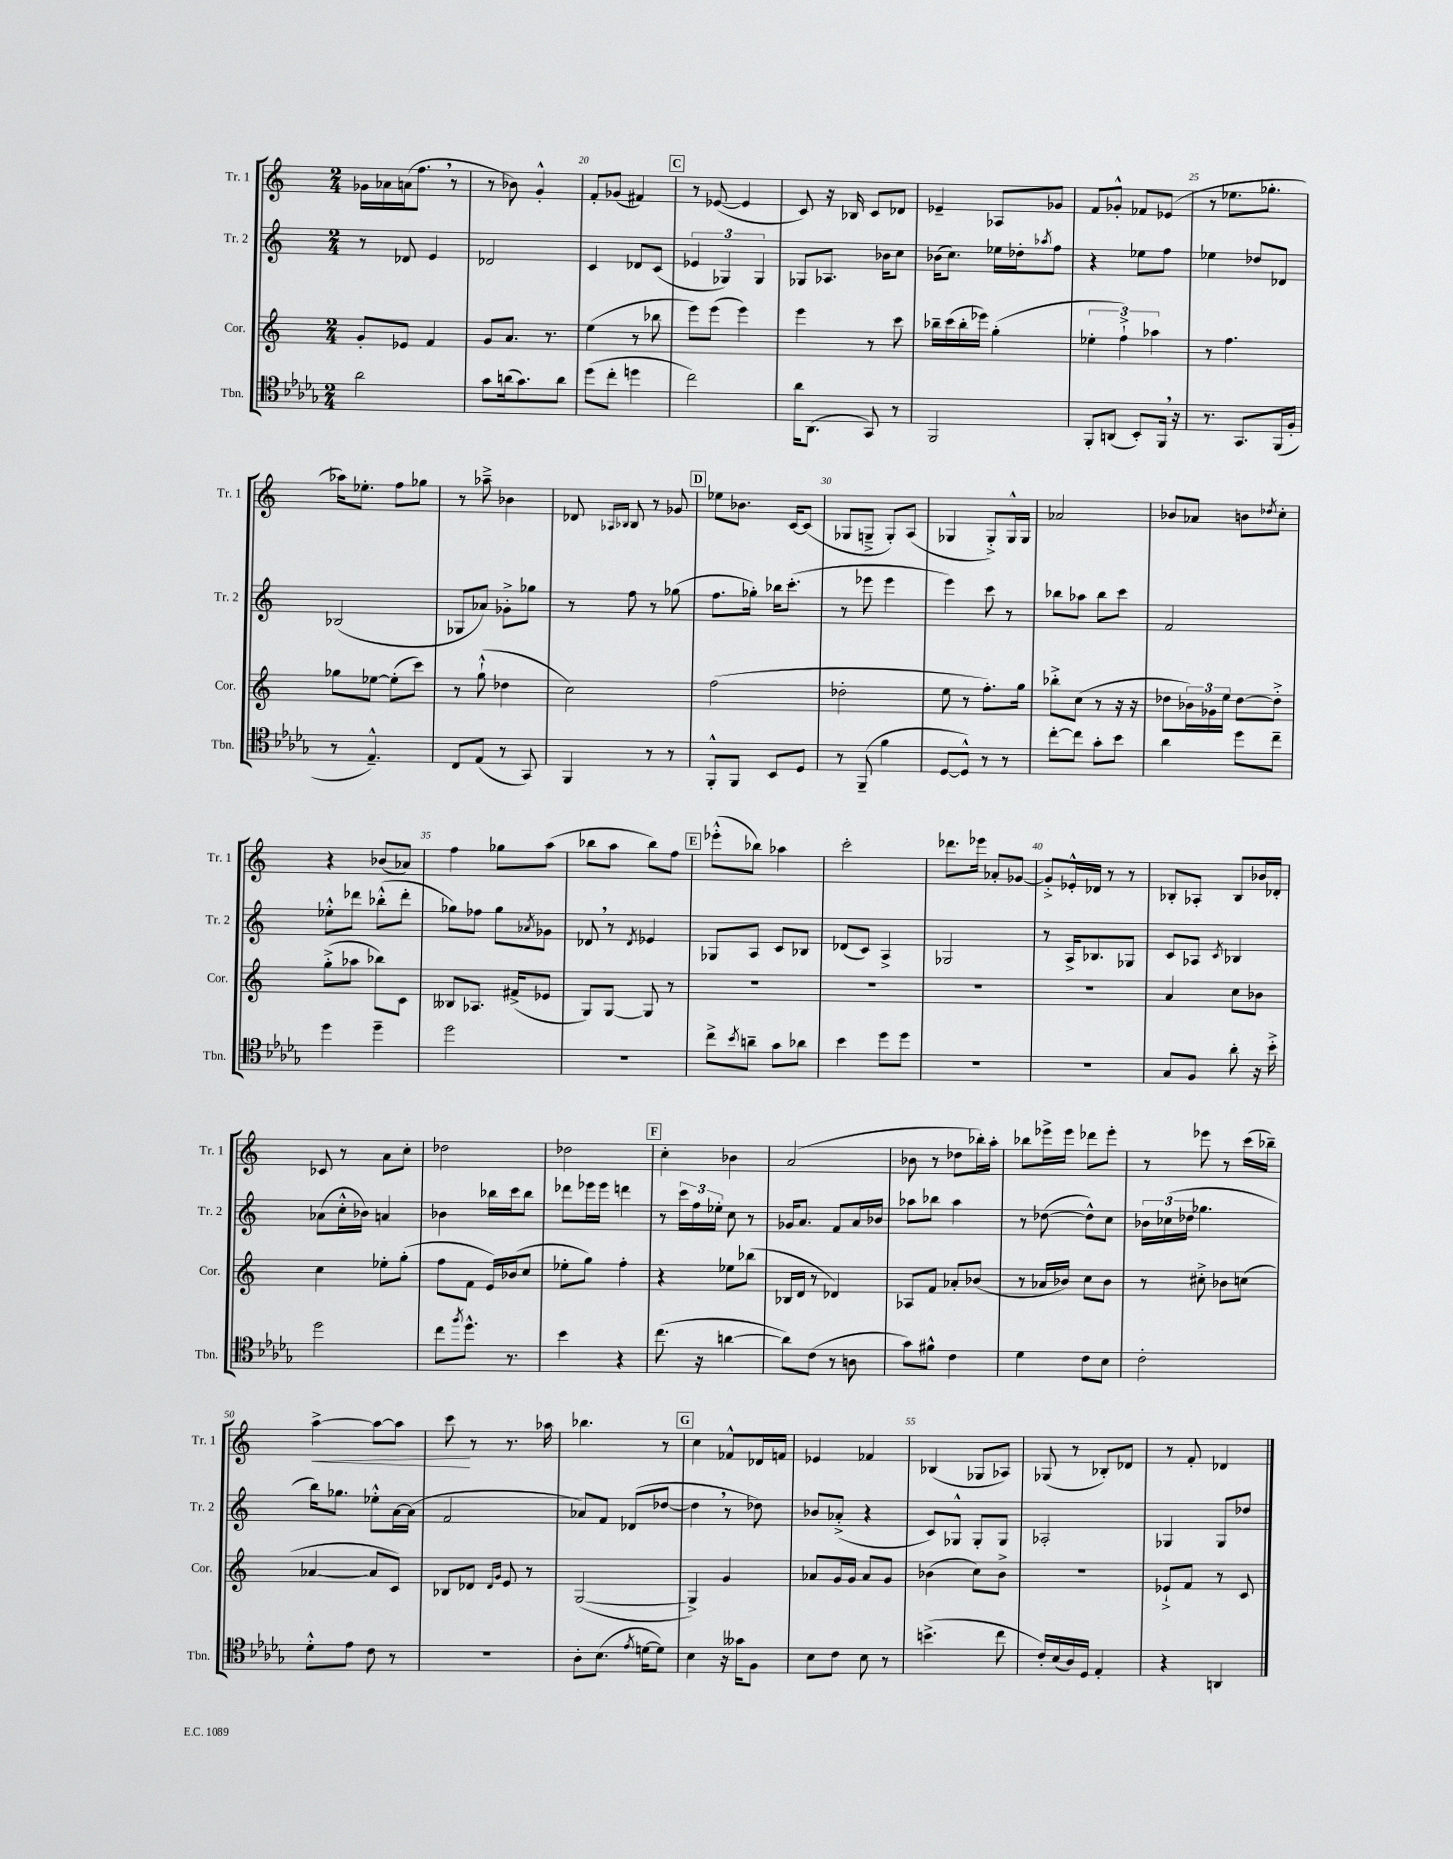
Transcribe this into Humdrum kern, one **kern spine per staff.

**kern	**kern	**kern	**kern	**dynam
*part4	*part3	*part2	*part1	*part1
*staff4	*staff3	*staff2	*staff1	*staff1
*I"Tbn.	*I"Cor.	*I"Tr. 2	*I"Tr. 1	*
*I'Tbn.	*I'Cor.	*I'Tr. 2	*I'Tr. 1	*
*clefC4	*clefG2	*clefG2	*clefG2	*
*k[b-e-a-d-g-]	*k[]	*k[]	*k[]	*
*M2/4	*M2/4	*M2/4	*M2/4	*
=18	=18	=18	=18	=18
2a-\	8g'/L	8r	16g-X\LL	.
.	.	.	16a-X\	.
.	8e-X/J	8d-X/	(16an\J	.
.	.	.	8.ff,\J	.
.	4f/	4e/	.	.
.	.	.	8r	.
=19	=19	=19	=19	=19
8g-\L	8g/L	2d-X/	8r	.
(16an\k	8.a/J	.	8b-X\)	.
8.g-\)	.	.	.	.
.	.	.	4g'^^/	.
.	8.r	.	.	.
8a\J	.	.	.	.
=20	=20	=20	=20	=20
(8dd-\L	(4ee\	4c/	8f'/L	.
8cc'\J	.	.	(8g-X/J	.
4ddn\	8r	8d-X/L	4f#X/)	.
.	8bb-X\	(8c/J	.	.
!!LO:REH:place=s1:t=C
=21	=21	=21	=21	=21
2cc\)	8eee\L)	6e-X/	8r	.
.	(8eee\J	.	([8e-X/	.
.	.	6G-X/)	.	.
.	4eee\)	.	4e-/]	.
.	.	6G-/	.	.
=22	=22	=22	=22	=22
16a-\KL	4eee\	8G-X/L	8c/)	.
(8.AA-\J	.	.	.	.
.	.	8.A-X/J	16r	.
.	.	.	16B-X/	.
8GG-/)	8r	.	8c/L	.
.	.	16b-X\KL	.	.
8r	8ccc\	8cc\J	8d-X/J	.
=23	=23	=23	=23	=23
2FF/	16bb-X~\LL	(16b-X\KL	4e-X~/	.
.	(16ccc\	8.cc\J)	.	.
.	16bb-'\	.	.	.
.	16eee-X\JJ)	.	.	.
.	(4gg'\	16ee-X\LL	8A-X/L	.
.	.	16dd-X'\J	.	.
.	.	8qaa-X/	.	.
.	.	8ff\J	8g-X/J	.
=24	=24	=24	=24	=24
8FF'/L	6ee-X'\	4r	8f/L	.
(8AAn/J	.	.	8g-X'^^/J	.
.	6ff`^\)	.	.	.
8BB-'/L)	.	8ee-X\L	8f-X/L	.
.	6aa-X\	.	.	.
16FF,/Jk	.	8ff\J	(8e-X/J	.
16r	.	.	.	.
=25	=25	=25	=25	=25
8.r	8r	4ee-X\	8r	.
.	4.ff\	.	8.ee-X\L	.
8.GG-/L	.	.	.	.
.	.	8dd-X/L	.	.
.	.	.	8.gg-X'\J	.
(16FF/L	.	8d-X/J	.	.
16F'/JJ	.	.	.	.
!!LO:LB:g=z
=26	=26	=26	=26	=26
8r	8gg-X\L	(2B-X/	16aa-X\KL)	.
.	.	.	8.ee-X'\J	.
4.E-~^^/)	[8ee-X\J	.	.	.
.	(8ee-'\L]	.	8ff\L	.
.	8ccc\J)	.	8gg-X\J	.
=27	=27	=27	=27	=27
8C/L	8r	8G-X/L	8r	.
(8E-/J	(8gg`^^\	8a-X/J)	8aa-X~^\	.
8r	4dd-X\	8g-X'^\L	4b-X\	.
8GG-/)	.	8gg-X\J	.	.
=28	=28	=28	=28	=28
4FF/	2cc\)	8r	8d-X/	.
.	.	.	16qqA-X/LL	.
.	.	.	16qqB-X/JJ	.
.	.	8ff\	8B-/	.
8r	.	8r	8r	.
8r	.	(8gg-X\	8g-X/	.
!!LO:REH:place=s1:t=D
=29	=29	=29	=29	=29
8FF'^^/L	(2ff\	8.ff\L	8ee-X\L	.
8FF/J	.	.	8.b-X\J	.
.	.	16gg-X'\Jk)	.	.
8BB-/L	.	16bb-X\KL	.	.
.	.	(8.ccc'\J	[16c/KL	.
8D-/J	.	.	(8c/J]	.
=30	=30	=30	=30	=30
8r	2dd-X'\	8r	8G-X/L	.
(8FF~/	.	8eee-X\	8Gn~^/J	.
4f\	.	4eee-\	8G'/L)	.
.	.	.	(8A/J	.
=31	=31	=31	=31	=31
[8D-/L	8ee\	4eee\)	4G-X/	.
8D-^^/J])	8r	.	.	.
8r	8.ff'\L)	8ccc\	8G-'^/L)	.
8r	.	8r	16G-^^/L	.
.	16gg\Jk	.	16G-/JJ	.
=32	=32	=32	=32	=32
[8cc'\L	8bb-X'^\L	8bb-X\L	2a-X/	.
8cc\J]	(8cc\J	8aa-X\J	.	.
8g-'\L	8r	8bb-\L	.	.
8b-\J	16r	8ccc\J	.	.
.	16r	.	.	.
=33	=33	=33	=33	=33
4a-\	8dd-X\L	2f/	8b-X/L	.
.	24b-X\L)	.	8a-X/J	.
.	24g-X\	.	.	.
.	24ee\JJ	.	.	.
8dd-\L	[8dd-\L	.	8bn\L	.
.	.	.	8qdd-X/	.
8cc~\J	8dd-'^\J]	.	8cc'\J	.
!!LO:LB:g=z
=34	=34	=34	=34	=34
4dd-\	(8gg'^\L	8ee-X'^^\L	4r	.
.	8aa-X\J	8ddd-X\J	.	.
4dd-~\	8bb-X\L)	(8bb-X'^^\L	(8b-X/L	.
.	8c\J	8ddd-'\J	8a-X/J)	.
=35	=35	=35	=35	=35
2dd-\	8B--X/L	8gg-X\L)	4ff\	.
.	8.A-X/J	8ff-X\J	.	.
.	.	8gg-\L	8gg-X\L	.
.	(16f#X^/KL	.	.	.
.	.	8qa-X/	.	.
.	8e-X/J	8g-X\J	(8aa\J	.
=36	=36	=36	=36	=36
2r	8G/L)	8d-X,/	8bb-X\L	.
.	[8G/J	8r	8aa\J	.
.	.	8qd-/	.	.
.	8G/]	4e-X/	8bb-\L)	.
.	8r	.	8ff\J	.
!!LO:REH:place=s1:t=E
=37	=37	=37	=37	=37
8cc^\L	2r	8G-X/L	(8eee-X'^^\L	.
8qb-/	.	.	.	.
8an~\J	.	8A/J	8bb-X\J)	.
8g-\L	.	8c/L	4aa-X\	.
8a-X\J	.	8B-X/J	.	.
=38	=38	=38	=38	=38
4b-\	2r	(8d-X/L	2ccc'\	.
.	.	8c/J)	.	.
8dd-\L	.	4A^/	.	.
8dd-\J	.	.	.	.
=39	=39	=39	=39	=39
2r	2r	2G-X/	8.ddd-X\L	.
.	.	.	16eee-X\Jk	.
.	.	.	8a-X'/L	.
.	.	.	[8g-X/J	.
=40	=40	=40	=40	=40
2r	2r	8r	8g-'^/L]	.
.	.	16A^/KL	16e-X'^^/L	.
.	.	8.B-X/	16d-X/JJ	.
.	.	.	8r	.
.	.	8G-X/J	8r	.
=41	=41	=41	=41	=41
8G-/L	4a/	8c/L	8B-X'/L	.
8F/J	.	8A-X/J	8A-X'/J	.
.	.	8qc/	.	.
8a-'\	8cc\L	4B-X/	8B-/L	.
16r	8b-X\J	.	16b-X/L	.
16b-'^\	.	.	16d-X'/JJ	.
!!LO:LB:g=z
=42	=42	=42	=42	=42
2dd-\	4cc\	(8a-X\L	8c-X/	.
.	.	16cc'^^\L	8r	.
.	.	16b-X\JJ)	.	.
.	8ee-X'\L	4an/	8a\L	.
.	(8gg'\J	.	8cc'\J	.
=43	=43	=43	=43	=43
8cc\L	8ff\L	4b-X\	2dd-X\	.
8qff/	.	.	.	.
8.dd-^^\J	8f\J	.	.	.
.	16e/LL)	16bb-X\LL	.	.
8.r	(16b-X/J	16ccc\J	.	.
.	8cc/J	8bb-\J	.	.
=44	=44	=44	=44	=44
4b-\	8ee-X'\L	8ddd-X\L	2dd-X\	.
.	8gg\J)	16eee-X\L	.	.
.	.	16eee-\JJ	.	.
4r	4ff'\	4dddn\	.	.
!!LO:REH:place=s1:t=F
=45	=45	=45	=45	=45
(8.cc\	4r	8r	4cc'\	.
.	.	24ccc\LL	.	.
.	.	24ff\	.	.
16r	.	.	.	.
.	.	24ee-X'\JJ	.	.
[4an\	8ee-X\L	8cc\	4b-X\	.
.	(8bb-X\J	8r	.	.
=46	=46	=46	=46	=46
8a\L])	16B-X/LL	16g-X/KL	(2a/	.
.	16d/JJ	8.a/J	.	.
(8c\J	8r	.	.	.
8r	4d-X/)	8f/L	.	.
8An\	.	16a/L	.	.
.	.	16b-X/JJ	.	.
=47	=47	=47	=47	=47
8g-\L)	8A-X/L	8aa-X\L	8b-X\	.
8f#X^^\J	8f/J	8bb-X\J	8r	.
4c\	8a-X'/L	4aa-\	8dd-X\L	.
.	(8b-X/J	.	16bb-X'\L)	.
.	.	.	16aa'\JJ	.
=48	=48	=48	=48	=48
4d-\	8r	8r	8bb-X\L	.
.	16a-X/LL	([8dd-X\	16eee-X^\L	.
.	16b-X/JJ)	.	16eee-\JJ	.
8c\L	8cc\L	8dd-^^\L])	8ddd-X\L	.
8B-\J	8b-\J	8cc\J	8eee-'\J	.
=49	=49	=49	=49	=49
2c'\	8r	24b-X\LL	8r	.
.	.	(24cc-X\	.	.
.	.	24dd-X\JJ	.	.
.	8cc#X'^\	4.gg-X\	8eee-X\	.
.	8b-X\L	.	8r	.
.	(8ccn\J	.	(16ccc\LL	.
.	.	.	16bb-X~\JJ)	.
!!LO:LB:g=z
=50	=50	=50	=50	=50
!	!	!	!	!LO:HP:b
8d-'^^\L	[4a-X/	16bb\KL)	[4aa^\	<
.	.	8.gg-X\J	.	.
8e-\J	.	.	.	.
8c\	8a-/L]	8ee-X'^^\L	8aa\L_	.
8r	8c/J)	[16a\L	8aa\J]	.
.	.	(16a\JJ]	.	.
=51	=51	=51	=51	=51
2r	8B-X/L	2f/	8ccc\	.
.	8d-X/J	.	8r	[
.	16qqd-/LL	.	.	.
.	16qqg/JJ	.	.	.
.	8e/	.	8.r	.
.	8r	.	.	.
.	.	.	16aa-X\	.
=52	=52	=52	=52	=52
8A-'\L	([2G/	8a-X/L)	4.bb-X\	.
(8.B-\J	.	8f/J	.	.
.	.	(8d-X/L	.	.
8qe-/	.	.	.	.
[16dn\KL	.	.	.	.
8d\J])	.	[8dd-X/J	8r	.
!!LO:REH:place=s1:t=G
=53	=53	=53	=53	=53
4B-\	4G^/])	4dd-,\]	4cc\	.
16r	4g/	8r	8f-X^^/L	.
16g--X\KL	.	.	.	.
8F\J	.	8dd-X\)	16d-X/L	.
.	.	.	16fn/JJ	.
=54	=54	=54	=54	=54
8B-\L	8a-X/L	8b-X/L	4e-X/	.
8c\J	16g/L	(8a-X'^/J	.	.
.	16g/JJ	.	.	.
8B-\	8a-/L	4r	4f-X/	.
8r	8g/J	.	.	.
=55	=55	=55	=55	=55
(4.bn^\	(4b-X\	8c/L)	(4B-X/	.
.	.	8G-X^^/J	.	.
.	8cc\L)	8G-'/L	8G-X/L	.
8cc\	8b-^\J	8G-/J	8A-X/J)	.
=56	=56	=56	=56	=56
16c'/LL)	2r	2A-X'/	(8G-X/	.
(16B-/	.	.	.	.
16A-/)	.	.	8r	.
16D-/JJ	.	.	.	.
4E-'/	.	.	8B-X'/L)	.
.	.	.	8d-X/J	.
=57	=57	=57	=57	=57
4r	8e-X`^/L	4G-X/	8r	.
.	8f/J	.	8f'/	.
4AAn/	8r	8G-/L	4d-X/	.
.	8c/	8dd-X/J	.	.
==	==	==	==	==
*-	*-	*-	*-	*-
